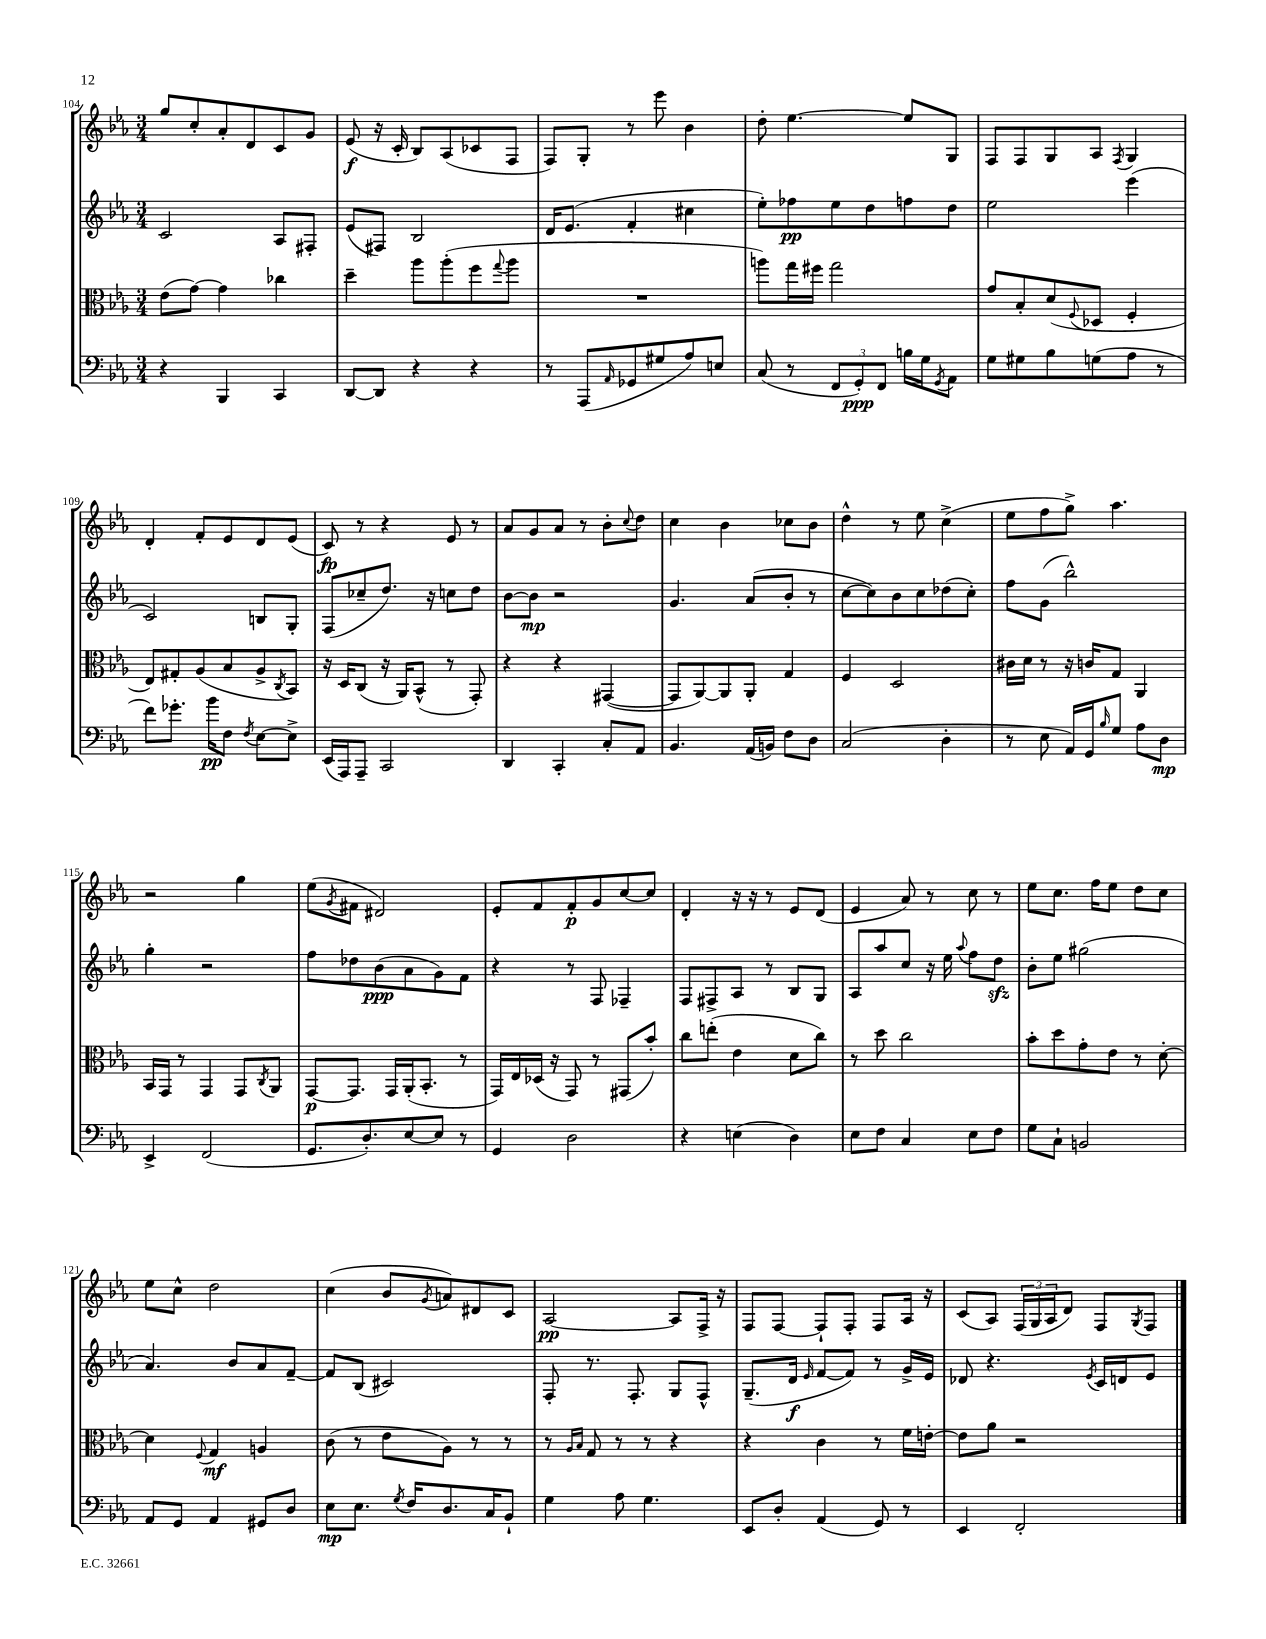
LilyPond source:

<<
\new StaffGroup <<
\new Staff = "s0" {
    \clef treble \key ees \major \numericTimeSignature \time 3/4
    g''8 c''8-. aes'8-. d'8 c'8 g'8 |
    ees'8\f( r16 c'16-. bes8) aes8( ces'8 f8 |
    f8) g8-. r8 ees'''8 bes'4 |
    d''8-. ees''4.~ ees''8 g8 |
    f8 f8 g8 aes8 \acciaccatura { f8 } g4 |
    d'4-. f'8-. ees'8 d'8 ees'8( |
    c'8\fp) r8 r4 ees'8 r8 |
    aes'8 g'8 aes'8 r8 bes'8-. \appoggiatura { c''8 } d''8 |
    c''4 bes'4 ces''8 bes'8 |
    d''4-^ r8 ees''8 c''4->( |
    ees''8 f''8 g''8->) aes''4. |
    r2 g''4 |
    ees''8( \acciaccatura { g'8 } fis'8 dis'2) |
    ees'8-. f'8 f'8-.\p g'8 c''8~ c''8 |
    d'4-. r16 r16 r8 ees'8 d'8( |
    ees'4 aes'8) r8 c''8 r8 |
    ees''8 c''8. f''16 ees''8 d''8 c''8 |
    ees''8 c''8-^ d''2 |
    c''4( bes'8 \acciaccatura { g'8 } a'8) dis'8 c'8 |
    aes2~\pp aes8 f16-> r16 |
    f8 f8~ f8-! f8-. f8 aes16 r16 |
    c'8( aes8) \tuplet 3/2 { f16( g16 aes16 } d'8) f8 \acciaccatura { g8 } f8 \bar "|." |
}
\new Staff = "s1" {
    \clef treble \key ees \major \numericTimeSignature \time 3/4
    c'2 aes8 fis8-. |
    ees'8( fis8) bes2 |
    d'16 ees'8.( f'4-. cis''4 |
    ees''8-.) fes''8\pp ees''8 d''8 f''8 d''8 |
    ees''2 ees'''4( |
    c'2) b8 g8-. |
    f8( ces''8-- d''8.) r16 c''8 d''8 |
    bes'8~ bes'8\mp r2 |
    g'4. aes'8( bes'8-. r8 |
    c''8~ c''8) bes'8 c''8 des''8( c''8-.) |
    f''8 g'8( bes''2-^) |
    g''4-. r2 |
    f''8 des''8 bes'8\ppp( aes'8 g'8) f'8 |
    r4 r8 f8 fes4-- |
    f8 fis8-> aes8 r8 bes8 g8 |
    aes8 aes''8 c''8 r16 ees''16 \appoggiatura { aes''8 } f''8 d''8\sfz |
    bes'8-. ees''8 gis''2( |
    aes'4.) bes'8 aes'8 f'8~-- |
    f'8 bes8( cis'2) |
    f8-. r8. f8.-. g8 f8-^ |
    g8.--( d'16\f \grace { ees'16 } f'8~ f'8) r8 g'16-> ees'16 |
    des'8 r4. \acciaccatura { ees'8 } c'16 d'16 ees'8 \bar "|." |
}
\new Staff = "s2" {
    \clef alto \key ees \major \numericTimeSignature \time 3/4
    ees'8( g'8~) g'4 ces''4 |
    d''4-- aes''8 aes''8-.( f''8 \appoggiatura { g''8 } aes''8 |
    R2. |
    a''8) g''16 fis''16 g''2 |
    g'8 bes8-. d'8( \appoggiatura { f8 } des8 f4-. |
    ees8) gis8-. aes8( bes8 aes8-> \acciaccatura { c8 } bes,8) |
    r16 d16 c8( r16 aes,16) bes,8-^( r8 g,8-.) |
    r4 r4 gis,4~( |
    gis,8 aes,8~) aes,8 aes,8-. g4 |
    f4 d2 |
    cis'16 d'16 r8 r16 c'16 g8 aes,4 |
    bes,16 g,16 r8 g,4 g,8 \acciaccatura { c8 } aes,8 |
    g,8~\p g,8. g,16 aes,16-.( bes,8.-. r8 |
    g,16) ees16 des16( r16 g,8) r8 gis,8( bes'8-.) |
    c''8 e''8-.( ees'4 d'8 c''8) |
    r8 d''8 c''2 |
    bes'8-. d''8 g'8-. ees'8 r8 d'8~-. |
    d'4 \appoggiatura { f8 } g4\mf a4 |
    c'8( r8 ees'8 aes8) r8 r8 |
    r8 \grace { aes16 bes16 } g8 r8 r8 r4 |
    r4 c'4 r8 f'16 e'16~-. |
    e'8 aes'8 r2 \bar "|." |
}
\new Staff = "s3" {
    \clef bass \key ees \major \numericTimeSignature \time 3/4
    r4 bes,,4 c,4 |
    d,8~ d,8 r4 r4 |
    r8 aes,,8( \grace { aes,16 } ges,8 gis8 aes8) e8 |
    c8( r8 \tuplet 3/2 { f,8 g,8-.\ppp) f,8 } b16 g16 \acciaccatura { g,8 } aes,8 |
    g8 gis8 bes8 g8( aes8 r8 |
    f'8) ges'8.-. bes'16\pp f8 \acciaccatura { f8 } ees8~ ees8-> |
    ees,16( aes,,16) aes,,8-- c,2 |
    d,4 c,4-. c8-. aes,8 |
    bes,4. aes,16( b,16) f8 d8 |
    c2( d4-. |
    r8 ees8 aes,16) g,16 \grace { bes16 } g8 aes8 d8\mp |
    ees,4-> f,2( |
    g,8. d8.-.) ees8~ ees8 r8 |
    g,4 d2 |
    r4 e4( d4) |
    ees8 f8 c4 ees8 f8 |
    g8 c8-! b,2 |
    aes,8 g,8 aes,4 gis,8 d8 |
    ees8\mp ees8. \acciaccatura { g8 } f16 d8. c16 bes,8-! |
    g4 aes8 g4. |
    ees,8 d8-. aes,4( g,8) r8 |
    ees,4 f,2-. \bar "|." |
}
>>
>>
\layout { \context { \Score currentBarNumber = #104 } }
